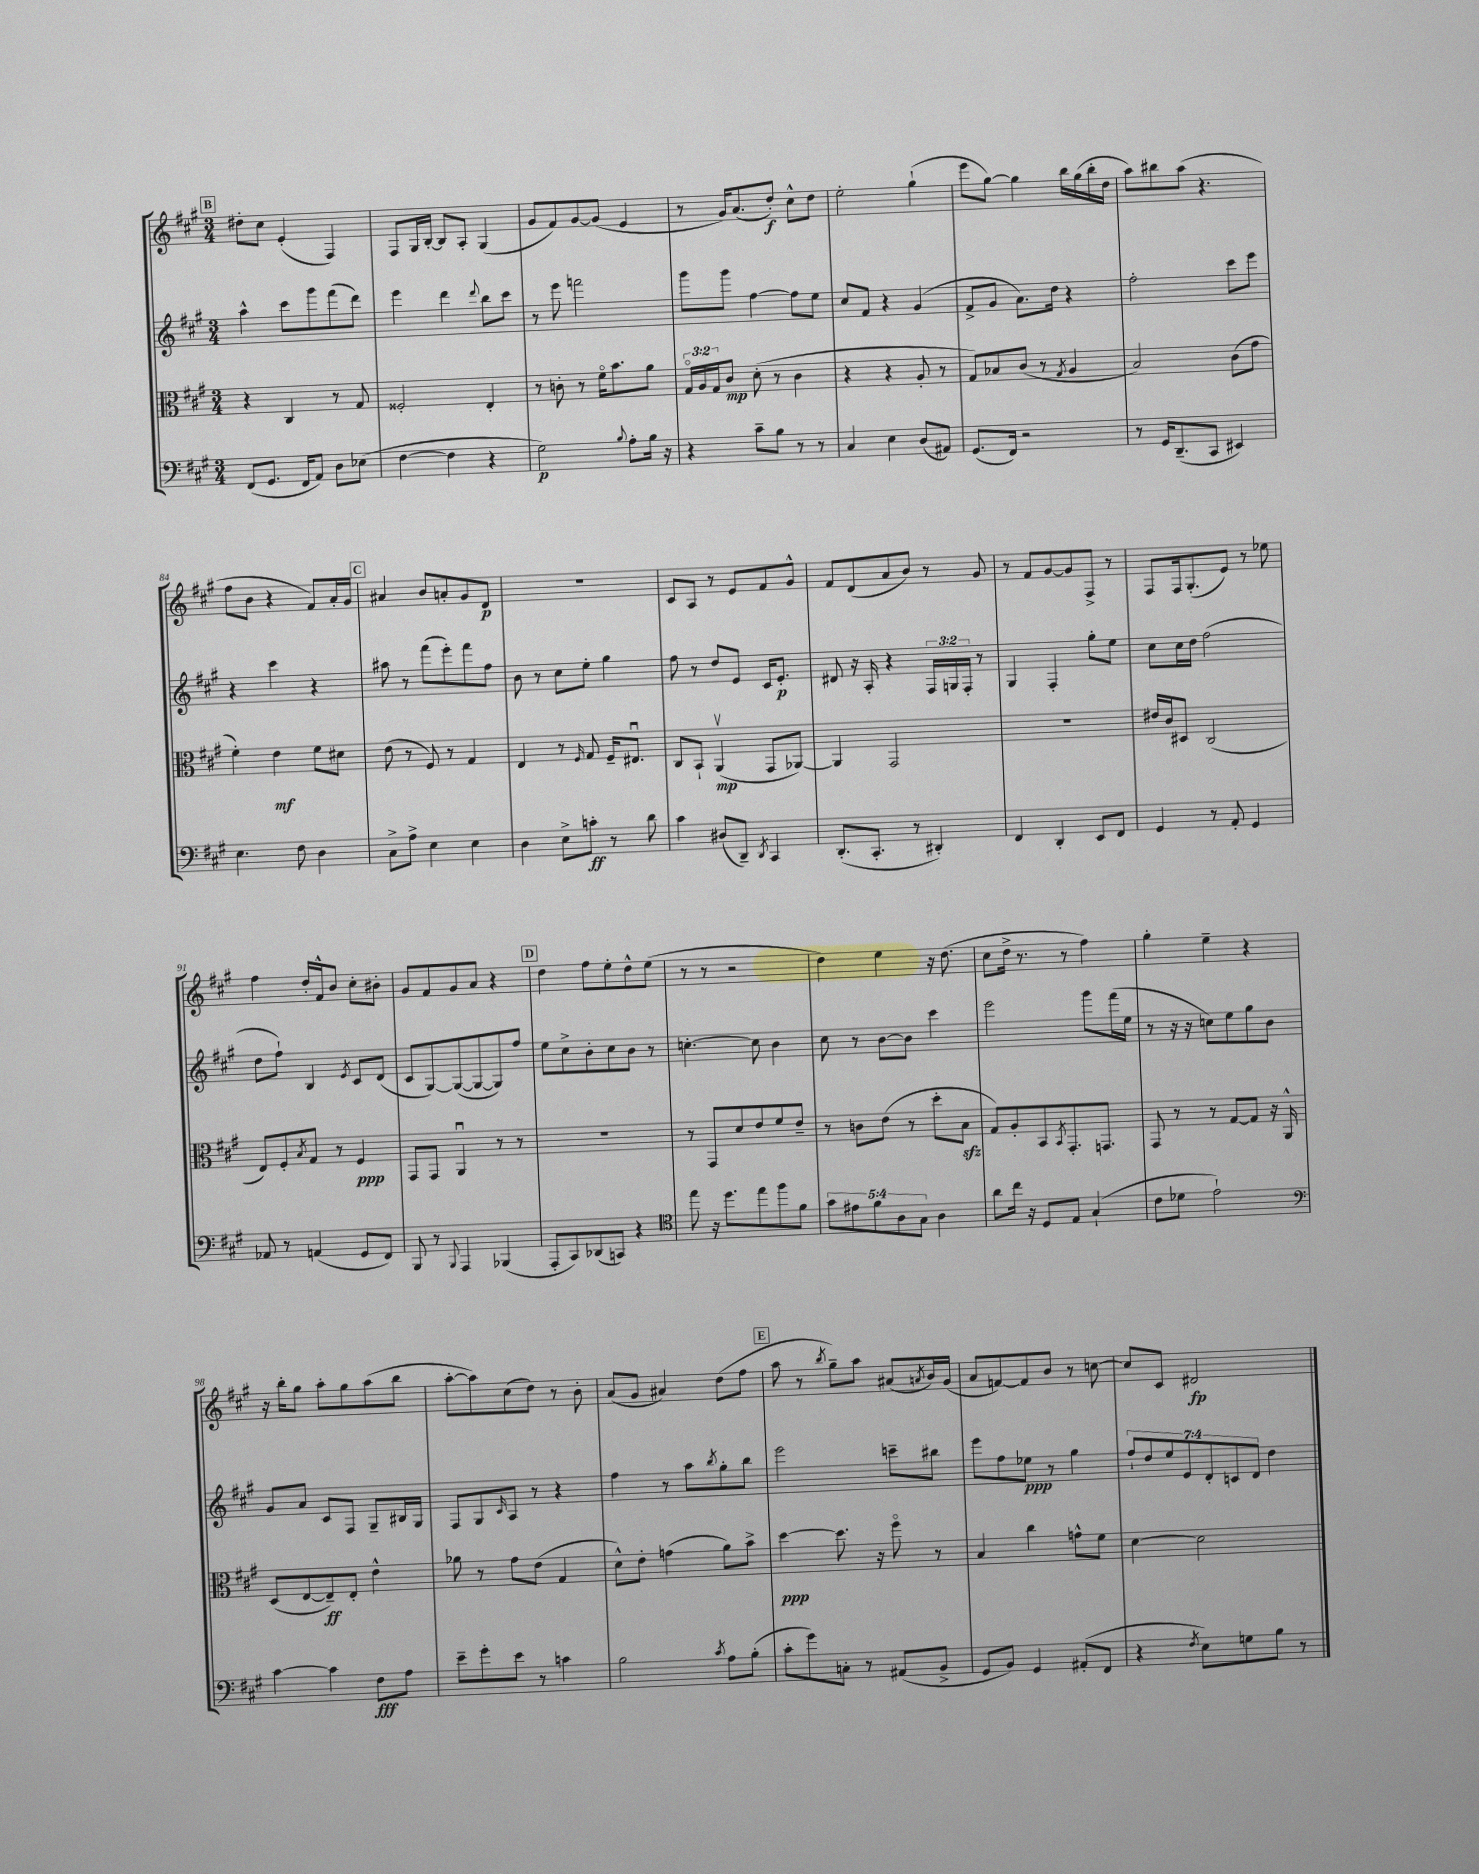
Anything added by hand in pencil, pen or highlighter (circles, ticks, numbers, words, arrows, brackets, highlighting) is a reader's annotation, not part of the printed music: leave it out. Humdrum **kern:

**kern	**kern	**kern	**kern
*staff4	*staff3	*staff2	*staff1
*clefF4	*clefC3	*clefG2	*clefG2
*k[f#c#g#]	*k[f#c#g#]	*k[f#c#g#]	*k[f#c#g#]
*M3/4	*M3/4	*M3/4	*M3/4
(8FF#	4r	4aa^^	8dd#'
8.GG#	.	.	8cc#
.	4C#	8ccc#	(4e'
16FF#	.	.	.
8AA)	.	8ggg#	.
8D	8r	(8fff#	4F#)
(8E-	8G#	8ddd)	.
=	=	=	=
[4F#	2F##'	4eee	8F#
.	.	.	16G#
.	.	.	[16B'
4F#]	.	4ddd	8B]
.	.	.	8A'
.	.	8qqddd	.
4r	4E'	8bb	(4G#
.	.	8ccc#	.
=	=	=	=
2G#)	8r	8r	8g#
.	8c'	8eee	8f#)
.	8r	2fff	[8g#
.	16f#o	.	(8g#]
.	8.b	.	.
8qqB	.	.	.
8A'	.	.	4e
16B	8a	.	.
16r	.	.	.
=	=	=	=
4r	24G#o	8ggg#	8r
.	24A	.	.
.	24G#	.	.
.	8c#	8ggg#	16g#)
.	.	.	(8.a
8c#~	(8d'	[4ff#	.
8B	8r	.	8dd')
8r	4c#	8ff#]	8cc#^^
8r	.	8ee	8dd
=	=	=	=
4C#	4r	8cc#	2ee'
.	.	8f#	.
4E	4r	4r	.
(8D	8A'	(4g#	(4gg#`
8AA#)	8r	.	.
=	=	=	=
(8.GG#	8G#)	8f#^	8eee
.	8B-	8g#	[8gg#)
16FF#)	.	.	.
2r	(8c#	8.a)	4gg#]
.	8r	.	.
.	.	16dd	.
.	8qG#	.	.
.	4A	4r	16bb
.	.	.	(16gg#
.	.	.	16bb'
.	.	.	16dd
=	=	=	=
8r	2B)	2ff#'	8aa)
16GG#	.	.	8bb#
(8.DD~	.	.	.
.	.	.	(8aa
8CC#	.	.	4.r
4EE#)	(8c#	8ccc#	.
.	8g#	8eee	.
=	=	=	=
4.E	4f#')	4r	8ff#
.	.	.	8b
.	4e	4ccc#	4r
8F#	.	.	.
4D	8f#	4r	8f#)
.	8d#	.	16a'
.	.	.	16g#
=	=	=	=
8C#^	(8e	8aa#	4a#
8A^	8r	8r	.
4E	8F#)	(8fff#	8b
.	8r	8eee')	8a'
4E	4G#	8fff#	8g#
.	.	8ff#	8d
=	=	=	=
4D	4E	8b	2.r
.	.	8r	.
8E^	8r	8cc#	.
.	16qqF#	.	.
8c'	8G#	8ee'	.
8r	16F#~	4gg#	.
.	8.E#u	.	.
8d	.	.	.
=	=	=	=
4c#	8C#	8ff#	8c#
.	8BB`	8r	8A
(8D#	(4AAv	8dd	8r
8DD~)	.	8e	8e
8qDD	.	.	.
4CC#	8GG#	16c#	8f#
.	.	8.e'	.
.	[8AA-)	.	8g#^^
=	=	=	=
(8.DD'	4AA-]	8d#	8f#
.	.	16r	(8d
8.CC#'	.	16A'	.
.	2GG#	4r	8a
8r	.	.	8b)
4DD#')	.	24F#	8r
.	.	24G	.
.	.	24F#'	.
.	.	8r	8g#
=	=	=	=
4FF#	2.r	4G#	8r
.	.	.	8f#
4DD'	.	4F#'	[8g#
.	.	.	8g#]
8EE	.	8gg#'	8F#^
8FF#	.	8ee	8r
=	=	=	=
4GG#	16e#	8cc#	8F#
.	16c#	.	.
.	8D#	16cc#	16F#
.	.	16dd	(8.G#'
8r	(2C#	(2ff#	.
8AA'	.	.	8e)
4GG#	.	.	8r
.	.	.	8ee-
=	=	=	=
8AA-	8E)	8dd	4ff#
8r	8F#'	8ff#`)	.
.	8qB	.	.
(4AA	8G#	4B	16dd'
.	.	.	16f#^^
.	8r	.	8b
.	.	8qe	.
8GG#	4F#	8c#	8cc#'
8FF#)	.	(8d	8b#'
=	=	=	=
8BBB	8GG#	8c#	8g#
8r	8GG#	[8G#)	8f#
8qqBBB	.	.	.
4AAA	4AAu	(8G#_	8g#
.	.	8G#_	8a
(4BBB-	8r	8G#])	4r
.	8r	8ff#	.
=	=	=	=
8AAA'	2.r	8ee	4dd
8CC#)	.	8cc#^	.
(8DD-	.	8b'	8ff#
8CC)	.	8cc#	8ee'
4r	.	8b	8dd^^
.	.	8r	(8ee
=	=	=	=
*clefC4	*	*	*
8ee	8r	[4.cc'	8r
16r	8GG#	.	8r
8.dd	.	.	.
.	8d	.	2r
8ee	8e	8cc]	.
8ff#	8f#	4b	.
8f#	8e~	.	.
=	=	=	=
10g#	8r	8cc#	4dd)
10e#	.	.	.
.	8c	8r	.
10f#	.	.	.
.	(8e	[8b	4ee
10A	.	.	.
.	8r	8b]	.
10G#	.	.	.
4A	8dd'	4ccc#	16r
.	.	.	(8.dd
.	8B	.	.
=	=	=	=
8a	8G#)	2eee	8cc#
16cc#	8A'	.	16dd^
16r	.	.	8.r
8D	8BB	.	.
.	8qBB	.	.
8E	8.GG#'	.	8r
(4G#`	.	8ggg#	4ff#)
.	8.GG	.	.
.	.	(16fff#	.
.	.	16ee	.
=	=	=	=
8c#	8GG#	8r	4gg#'
8d-	8r	16r	.
.	.	16r	.
2e`)	8r	8cc)	4ee~
.	[8G#	8ee	.
.	8G#]	8gg#	4r
.	16r	8b	.
.	16AA^^	.	.
=	=	=	=
*clefF4	*	*	*
[4c#	(8D	8g#	16r
.	.	.	16bb'
.	[8E	8a	8gg#
4c#]	8E~])	8c#	8aa'
.	8E'	8F#	8gg#
8F#	4e^^	8G#~	(8aa
8A	.	16B#	8bb
.	.	16G#	.
=	=	=	=
8e~	8a-	8F#	[8aa'
8g#'	8r	8G#	8aa])
.	.	16qqc#	.
8e	8g#	8A	(8cc#
8r	(8e	8r	8dd)
4c	4G#	4r	8r
.	.	.	8b'
=	=	=	=
2B	8d^^)	4ff#	(8a
.	8e'	.	8g#
.	(4g	8r	4a#)
.	.	8aa	.
8qc#	.	8qbb	.
8A	8a)	8gg#'	(8dd
(8B'	8b^	8bb	8ff#
=	=	=	=
8c#'	[4dd	2eee	8aa
8g#)	.	.	8r
.	.	.	8qbb
8C'	8.dd]	.	8gg#~)
8r	.	.	8aa
.	16r	.	.
(8AA#	8ff#o	8ccc~	(8a#
.	.	.	8qa
8BB^	8r	8bb#	16b)
.	.	.	(16g#
=	=	=	=
8GG#	4B	8eee	8a
8BB)	.	8ff#	[8f)
4GG#	4cc#	8ee-	8f]
.	.	8r	8b
(8AA#'	8g^^	4gg#	8r
8FF#	8f#	.	[8cc
=	=	=	=
4r	[4d	14ff#`	8cc]
.	.	14dd	.
.	.	.	8c#
.	.	14ee	.
.	.	14e	.
8qF#	.	.	.
8E)	2d]	.	2d#
.	.	14d'	.
.	.	14c	.
8G	.	.	.
.	.	14d	.
8B	.	4dd	.
8r	.	.	.
==	==	==	==
*-	*-	*-	*-
